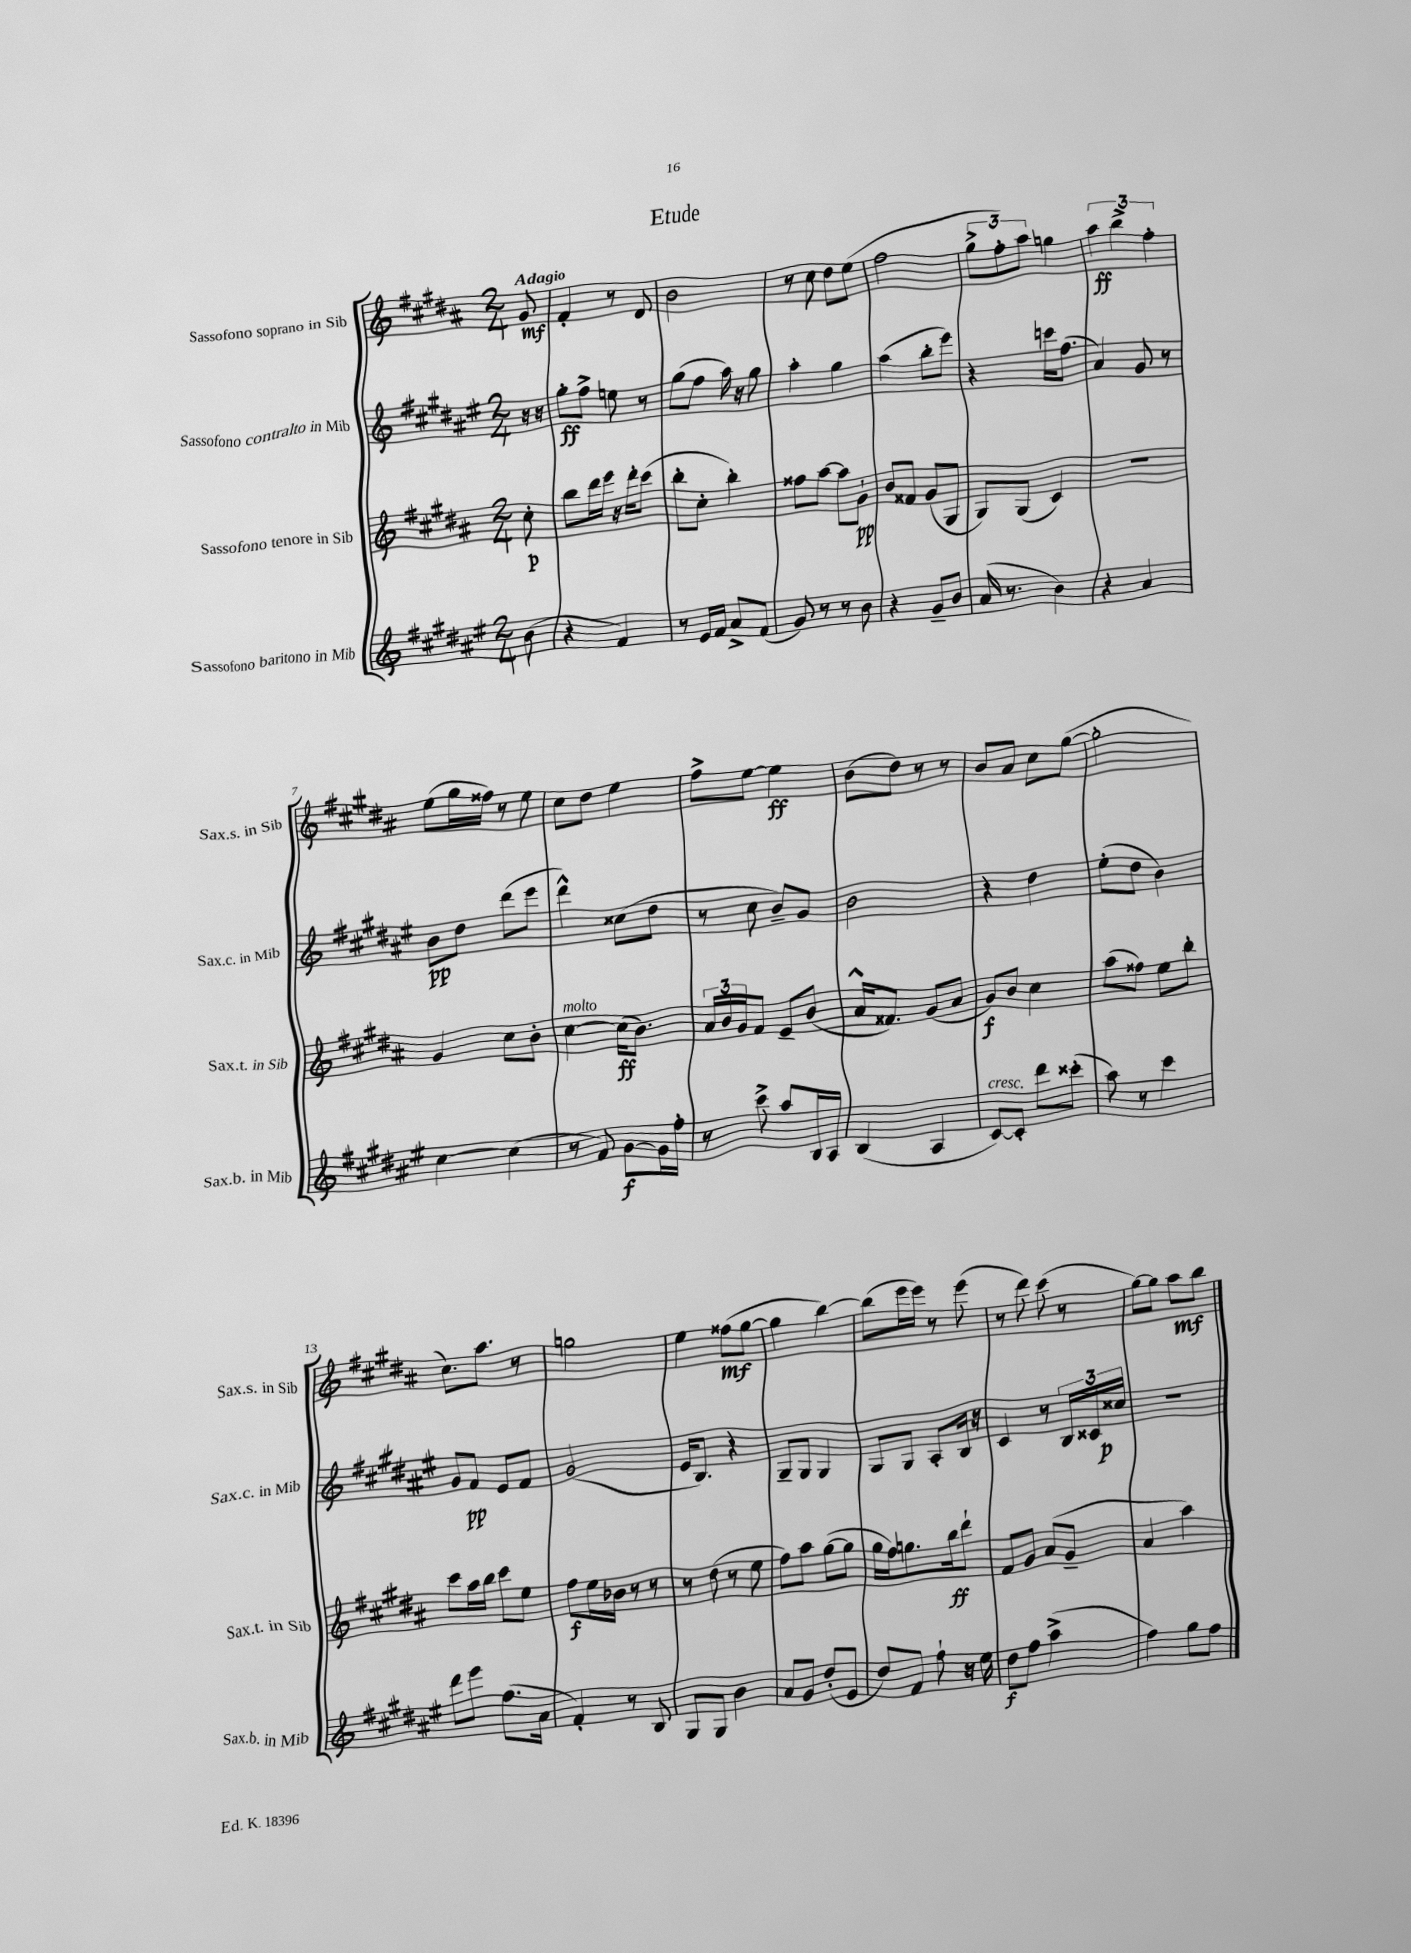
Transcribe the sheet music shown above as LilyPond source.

\header { title = "Etude" }
<<
\new StaffGroup <<
\new Staff = "s0" \with { instrumentName = "Sassofono soprano in Sib" shortInstrumentName = "Sax.s. in Sib" } {
    \clef treble \key b \major \numericTimeSignature \time 2/4 \partial 8 \tempo "Adagio"
    gis'8\mf |
    fis'4-. r8 dis'8 |
    b'2 |
    r8 cis''8 dis''8 e''8( |
    fis''2 |
    \tuplet 3/2 { gis''8-> fis''8-.) ais''8 } g''4 |
    \tuplet 3/2 { ais''4\ff b''4-> fis''4-. } |
    e''8( gis''16 fisis''16) r8 e''8 |
    cis''8 dis''8 e''4 |
    fis''8-> e''8~ e''4\ff |
    b'8( dis''8) r8 r8 |
    b'8 ais'8 cis''8 gis''8~( |
    gis''2-. |
    cis''8.) ais''8. r8 |
    g''2 |
    e''4 fisis''8\mf( gis''8~ |
    gis''4 b''4~) |
    b''8( e'''16 e'''16) r8 e'''8( |
    r8 dis'''8) cis'''8( r8 |
    gis''8~) gis''8 ais''8\mf b''8 \bar "|." |
}
\new Staff = "s1" \with { instrumentName = "Sassofono contralto in Mib" shortInstrumentName = "Sax.c. in Mib" } {
    \clef treble \key fis \major \numericTimeSignature \time 2/4 \partial 8
    r16 r16 |
    gis''8-.\ff fis''8-> e''8 r8 |
    gis''8( fis''8 ais''16) r16 gis''8 |
    ais''4-. gis''4 |
    ais''4( b''8-. eis'''8) |
    r4 c'''16 fis''8.( |
    ais'4) gis'8 r8 |
    b'8\pp dis''8 dis'''8( eis'''8 |
    dis'''4-^) cisis''8( dis''8 |
    r8 cis''8 b'8--) gis'8 |
    b'2 |
    r4 dis''4 |
    eis''8-.( dis''8 b'4) |
    gis'8 fis'8\pp eis'8 fis'8 |
    gis'2( |
    eis'16 b8.) r4 |
    gis8-- gis8 gis4 |
    gis8 gis8 ais8-. b16 r16 |
    cis'4 r8 \tuplet 3/2 { b16 cisis'16 cisis''16\p } |
    r2 \bar "|." |
}
\new Staff = "s2" \with { instrumentName = "Sassofono tenore in Sib" shortInstrumentName = "Sax.t. in Sib" } {
    \clef treble \key b \major \numericTimeSignature \time 2/4 \partial 8
    cis''8-.\p |
    b''8 dis'''16 e'''16 r16 dis'''16-. cis'''8( |
    b''8-. cis''8-. b''4-.) |
    fisis''8 ais''8~ ais''8 gis'8-!\pp |
    b'8 fisis'8 gis'8( gis8 |
    gis8) gis8( cis'4) |
    R2 |
    gis'4 cis''8 b'8-. |
    cis''4~^\markup { \italic "molto" } cis''16\ff( b'8.) |
    \tuplet 3/2 { ais'16 b'16 gis'16 } fis'8 e'8-- b'8( |
    ais'16-^ fisis'8.) gis'8( ais'8 |
    gis'8\f) b'8 cis''4 |
    ais''8( fisis''8) e''8 b''8-. |
    cis'''8 ais''16 b''16 cis'''8 e''8 |
    fis''8\f e''16 bes'16 r8 r8 |
    r8 dis''8( r8 e''8 |
    fis''8) ais''8 gis''8~( gis''8 |
    gis''16 fis''16) g''8. b''16\ff dis'''8-! |
    fis'8 gis'8 ais'8( gis'8-- |
    ais'4 ais''4) \bar "|." |
}
\new Staff = "s3" \with { instrumentName = "Sassofono baritono in Mib" shortInstrumentName = "Sax.b. in Mib" } {
    \clef treble \key fis \major \numericTimeSignature \time 2/4 \partial 8
    b'8( |
    r4 fis'4) |
    r8 eis'16 fis'16 ais'8-> fis'8( |
    gis'8) r8 r8 b'8 |
    r4 gis'8-- b'8 |
    ais'16( r8. b'4) |
    r4 ais'4 |
    cis''4~ cis''4( |
    r8 fis'8) gis'8~\f gis'16 fis''16-. |
    r8 cis'''8-> ais''8 b16 ais16 |
    b4( ais4 |
    cis'8~^\markup { \italic "cresc." }) cis'8-. dis'''8 cisis'''8-.( |
    ais''8) r8 cis'''4 |
    dis'''8 eis'''8 fis''8.( ais'16 |
    fis'4-.) r8 b8 |
    gis8 gis8 b'4 |
    ais'8 gis'8 dis''8-.( eis'8 |
    dis''8) fis'8 fis''8-! r16 eis''16 |
    dis''8\f fis''8 ais''4->( |
    fis''4) gis''8 fis''8 \bar "|." |
}
>>
>>
